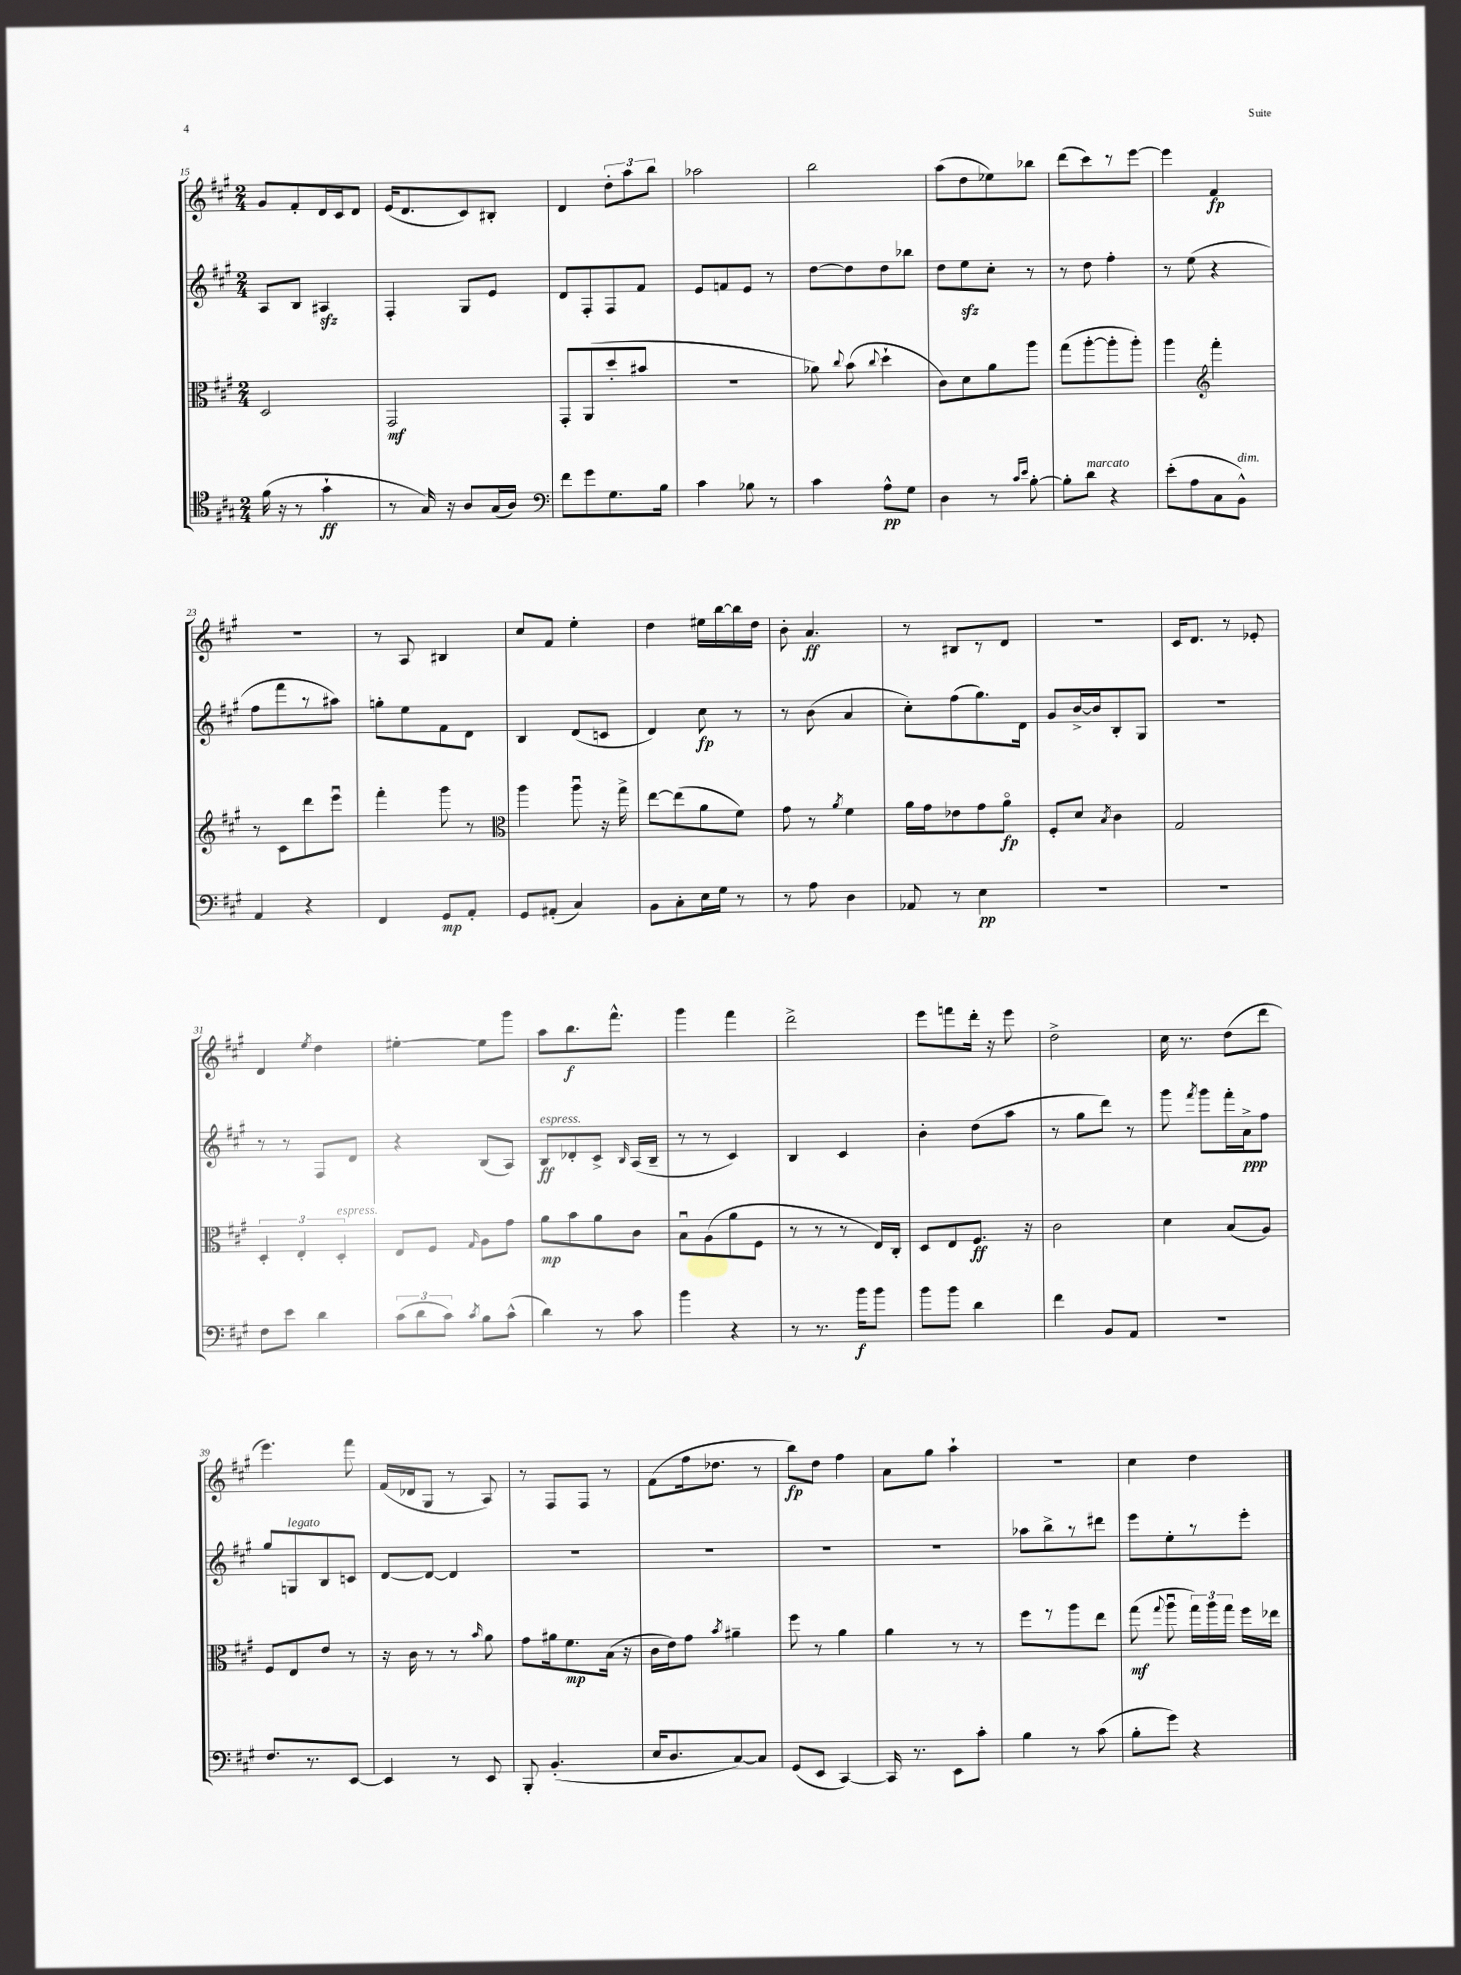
<<
\new StaffGroup <<
\new Staff = "s0" {
    \clef treble \key a \major \numericTimeSignature \time 2/4
    \autoBeamOff gis'8[ fis'8-. d'16 cis'16 d'8] |
    e'16[( d'8. cis'8) bis8]-. |
    d'4 \tuplet 3/2 { d''8[-. a''8 b''8] } |
    aes''2 |
    b''2 |
    a''8[( d''8 ees''8) bes''8] |
    d'''8[( cis'''8) r8 e'''8]~ |
    e'''4 fis'4\fp |
    r2 |
    r8 a8 bis4 |
    cis''8[ fis'8] e''4-. |
    d''4 eis''16[ b''16~ b''16 d''16] |
    b'8-. a'4.\ff |
    r8 bis8[ r8 d'8] |
    r2 |
    cis'16[ d'8.] r8 ees'8-. |
    d'4 \acciaccatura { e''8 } d''4 |
    eis''4~-. eis''8[ gis'''8] |
    a''8[ b''8.\f fis'''8.]-^ |
    gis'''4 fis'''4 |
    d'''2-> |
    e'''8[ f'''8 d'''16]-. r16 e'''8 |
    d''2-> |
    cis''16 r8. d''8[( d'''8] |
    e'''4.) fis'''8 |
    fis'16[( des'16 gis8] r8 a8) |
    r8 fis8[ fis8] r8 |
    fis'8[( fis''16 des''8.] r8 |
    b''8[\fp) d''8] fis''4 |
    a'8[ gis''8] a''4-! |
    R2 |
    cis''4 d''4 \bar "|." |
}
\new Staff = "s1" {
    \clef treble \key a \major \numericTimeSignature \time 2/4
    \autoBeamOff a8[ b8] ais4\sfz |
    fis4-. gis8[ e'8] |
    d'8[ fis8-. fis8 fis'8] |
    e'8[ f'8 e'8] r8 |
    d''8[~ d''8 d''8 bes''8] |
    d''8[ e''8\sfz cis''8]-. r8 |
    r8 d''8 fis''4-. |
    r8 e''8( r4 |
    fis''8[ fis'''8 r8 ais''8]) |
    g''8[-. e''8 fis'8 d'8] |
    b4 d'8[( c'8] |
    d'4) cis''8\fp r8 |
    r8 b'8( a'4 |
    cis''8[-.) fis''8( gis''8.) d'16] |
    gis'8[ b'16~-> b'16 b8-. gis8] |
    r2 |
    r8 r8 fis8[ d'8] |
    r4 b8[( a8]) |
    b8[\ff^\markup { \italic "espress." } des'8-. cis'8]-> \grace { b16 } a16[( b16]-- |
    r8 r8 cis'4) |
    b4 cis'4 |
    b'4-. d''8[( a''8] |
    r8 gis''8[ d'''8]) r8 |
    gis'''8 \acciaccatura { fis'''8 } gis'''8[ fis'''16-. a'16->\ppp fis''8] |
    gis''8[ g8^\markup { \italic "legato" } b8 c'8] |
    d'8[~ d'8]~ d'4 |
    R2 |
    R2 |
    R2 |
    R2 |
    aes''8[ b''8-> r8 dis'''8] |
    e'''8[ e''8-. r8 e'''8]-. \bar "|." |
}
\new Staff = "s2" {
    \clef alto \key a \major \numericTimeSignature \time 2/4
    \autoBeamOff d2 |
    gis,2\mf |
    gis,8[-. a,8( d''8-. bis'8] |
    R2 |
    aes'8) \appoggiatura { cis''8 } b'8( \appoggiatura { cis''8 } d''4-! |
    cis'8[) d'8 a'8 a''8] |
    gis''8[( a''8~-. a''8-. a''8]-.) |
    a''4 \clef treble fis'''4-. |
    r8 cis'8[ d'''8 e'''8]\downbow |
    fis'''4-. gis'''8 r8 |
    \clef alto a''4 a''8\downbow r16 gis''16-> |
    e''8[~ e''8( a'8 fis'8]) |
    gis'8 r8 \acciaccatura { a'8 } fis'4 |
    a'16[ gis'16 ees'8 gis'8 a'8]\flageolet\fp |
    fis8[-. d'8] \acciaccatura { b8 } cis'4 |
    gis2 |
    \tuplet 3/2 { d4-. e4-. d4-.^\markup { \italic "espress." } } |
    e8[ fis8] \grace { gis16 } a8[ gis'8] |
    a'8[\mp b'8 a'8 cis'8] |
    b8[\downbow a8( a'8 fis8] |
    r8 r8 r8 e16[) cis16]-. |
    d8[ e8 fis8.]\ff r16 |
    cis'2 |
    d'4 b8[( a8]) |
    fis8[ e8 e'8] r8 |
    r16 cis'16 r8 r8 \grace { b'16 } a'8 |
    gis'8[ ais'16 fis'8.\mp b16]( r16 |
    cis'16[ e'16) gis'8] \acciaccatura { b'8 } ais'4-- |
    fis''8 r8 a'4 |
    a'4 r8 r8 |
    fis''8[ r8 a''8 e''8] |
    gis''8\mf( \appoggiatura { gis''8 } a''8\downbow \tuplet 3/2 { gis''16[) a''16 gis''16] } fis''16[ ees''16] \bar "|." |
}
\new Staff = "s3" {
    \clef tenor \key a \major \numericTimeSignature \time 2/4
    \autoBeamOff fis'16( r16 r8 gis'4-!\ff |
    r8 gis16) r16 a8[ gis16( a16]) |
    \clef bass fis'8[ gis'8 gis8. b16] |
    cis'4 bes8 r8 |
    cis'4 a8[-^\pp gis8] |
    d4 r8 \grace { cis'16[ e'16] } b8~-. |
    b8[-. d'8]^\markup { \italic "marcato" } r4 |
    e'8[-.( a8 cis8 b,8]-^^\markup { \italic "dim." }) |
    a,4 r4 |
    fis,4 gis,8[\mp a,8]-. |
    gis,8[ ais,8]-.( cis4) |
    b,8[ cis8-. e16 gis16] r8 |
    r8 a8 d4 |
    aes,8 r8 e4\pp |
    R2 |
    R2 |
    fis8[ e'8] d'4 |
    \tuplet 3/2 { cis'8[( d'8 cis'8]) } \acciaccatura { cis'8 } b8[ cis'8]-^( |
    d'4) r8 cis'8 |
    b'4 r4 |
    r8 r8. b'16[\f b'8] |
    b'8[ b'8] d'4 |
    fis'4 b,8[ a,8] |
    R2 |
    fis8.[ r8. e,8]~ |
    e,4 r8 e,8 |
    b,,8-. b,4.-.( |
    e16[ d8. cis8~) cis8] |
    gis,8[( e,8] cis,4~) |
    cis,16 r8. e,8[ cis'8]-. |
    b4 r8 cis'8( |
    b8[-. gis'8]) r4 \bar "|." |
}
>>
>>
\layout { \context { \Score currentBarNumber = #15 } }
